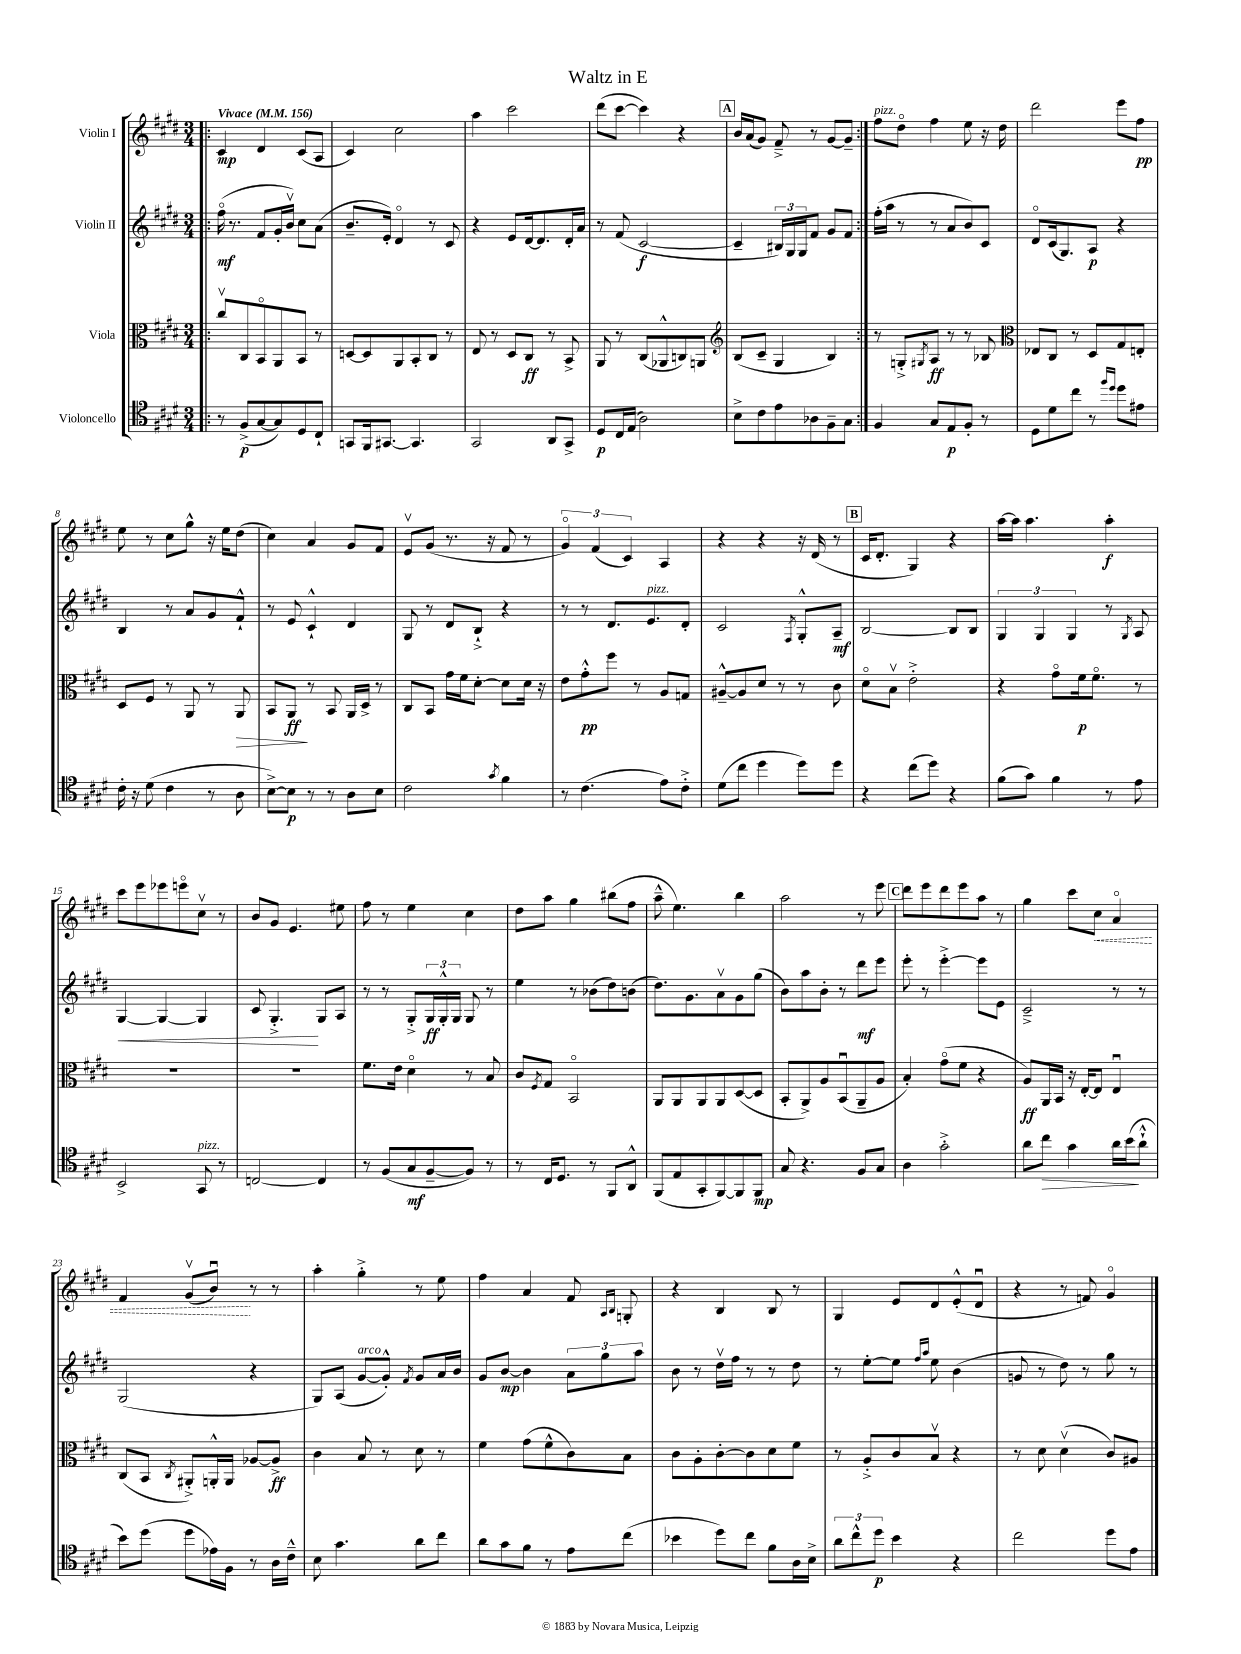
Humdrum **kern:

**kern	**dynam	**kern	**dynam	**kern	**dynam	**kern	**dynam
*part4	*part4	*part3	*part3	*part2	*part2	*part1	*part1
*staff4	*staff4	*staff3	*staff3	*staff2	*staff2	*staff1	*staff1
*I"Violoncello	*	*I"Viola	*	*I"Violin II	*	*I"Violin I	*
*clefC4	*	*clefC3	*	*clefG2	*	*clefG2	*
*k[f#c#g#d#]	*	*k[f#c#g#d#]	*	*k[f#c#g#d#]	*	*k[f#c#g#d#]	*
*M3/4	*	*M3/4	*	*M3/4	*	*M3/4	*
*MM156	*	*MM156	*	*MM156	*	*MM156	*
=1!|:	=1!|:	=1!|:	=1!|:	=1!|:	=1!|:	=1!|:	=1!|:
!	!	!	!	!	!	!LO:TX:a:B:t=Vivace	!
8r	.	8cc#v/L	.	(16ff#\	mf	4c#/	mp
.	.	.	.	8.r	.	.	.
(8F#^/L	p	8C#/	.	.	.	.	.
[8G#/	.	8BB/	.	8f#/L	.	4d#/	.
8G#/])	.	8AA/	.	16g#'/L	.	.	.
.	.	.	.	16bv/JJ)	.	.	.
8D#/	.	8BB/J	.	8cc#\L	.	(8c#/L	.
8C#`/J	.	8r	.	(8a\J	.	8A/J	.
=2	=2	=2	=2	=2	=2	=2	=2
8GGn/L	.	[8Dn/L	.	8.b~/L	.	4c#/)	.
16FF#/k	.	8D/]	.	.	.	.	.
[8.GG#X/J	.	.	.	16e'/Jk)	.	.	.
.	.	8AA/	.	4d#/	.	2cc#\	.
4.GG#/]	.	8BB'/	.	.	.	.	.
.	.	8C#/J	.	8r	.	.	.
.	.	8r	.	8c#/	.	.	.
=3	=3	=3	=3	=3	=3	=3	=3
2GG#/	.	8E/	.	4r	.	4aa\	.
.	.	8r	.	.	.	.	.
.	.	8D#/L	.	8e/L	.	2ccc#\	.
.	.	8C#/J	ff	[16d#/k	.	.	.
.	.	.	.	8.d#/]	.	.	.
8AA/L	.	8r	.	.	.	.	.
8GG#^/J	.	8BB^/	.	16d#'/L	.	.	.
.	.	.	.	16a/JJ	.	.	.
=4	=4	=4	=4	=4	=4	=4	=4
8D#/L	p	8AA/	.	8r	.	(8ddd#\L	.
16C#/L	.	8r	.	(8f#/	.	[8ccc#\J	.
(16E/JJ	.	.	.	.	.	.	.
2A\)	.	(8C#/L	.	[2c#/	f	4ccc#\])	.
.	.	8AA-X^^/	.	.	.	.	.
.	.	8Cn/)	.	.	.	4r	.
.	.	8AAn/J	.	.	.	.	.
!!LO:REH:place=s1:t=A
=5	=5	=5	=5	=5	=5	=5	=5
*	*	*clefG2	*	*	*	*	*
8B^\L	.	(8B/L	.	4c#~/]	.	16b/LL	.
.	.	.	.	.	.	(16a/J	.
8c#\	.	8c#~/J	.	.	.	8g#/J)	.
8e\	.	4G#/	.	24B#X/LL)	.	8f#~^/	.
.	.	.	.	24G#/	.	.	.
.	.	.	.	24G#/J	.	.	.
8A-X\	.	.	.	8f#/J	.	8r	.
8F#~\	.	4B/)	.	8g#/L	.	[8g#/L	.
8G#\J	.	.	.	8f#/J	.	8g#~/J]	.
=6:|!	=6:|!	=6:|!	=6:|!	=6:|!	=6:|!	=6:|!	=6:|!
!	!	!	!	!	!	!LO:TX:a:i:t=pizz.	!
4F#/	.	8r	.	(16ff#'\LL	.	8ff#\L	.
.	.	.	.	16aa\JJ	.	.	.
.	.	8Gn'^/L	.	8r	.	8dd#\J	.
.	.	8qG#X/	.	.	.	.	.
8G#/L	.	8A/J	ff	8r	.	4ff#\	.
8E/	p	8r	.	8a/L	.	.	.
8F#'/J	.	8r	.	8b/)	.	8ee\	.
8r	.	8B-X/	.	8c#/J	.	16r	.
.	.	.	.	.	.	16dd#\	.
=7	=7	=7	=7	=7	=7	=7	=7
*	*	*clefC3	*	*	*	*	*
8D#\L	.	8E-X/L	.	8d#/L	.	2ddd#\	.
8d#\	.	8C#/J	.	(16c#/k	.	.	.
.	.	.	.	8.G#/)	.	.	.
8cc#\J	.	8r	.	.	.	.	.
8r	.	8D#/L	.	8A/J	p	.	.
16qqff#/LL	.	.	.	.	.	.	.
16qqdd#/JJ	.	.	.	.	.	.	.
8dd#\L	.	8G#/	.	4r	.	8eee\L	.
8e#X\J	.	8En'/J	.	.	.	8ff#\J	pp
!!LO:LB:g=z
=8	=8	=8	=8	=8	=8	=8	=8
16c#'\	.	8D#/L	.	4B/	.	8ee\	.
16r	.	.	.	.	.	.	.
(8d#\	.	8F#/J	.	.	.	8r	.
4c#\	.	8r	.	8r	.	8cc#\L	.
.	.	8AA/	.	8a/L	.	8gg#^^\J	.
8r	.	8r	.	8g#/	.	16r	.
.	.	.	.	.	.	16ee\KL	.
!	!	!	!LO:HP:b	!	!	!	!
8A\	.	8AA/	>	8f#`^^/J	.	(8dd#\J	.
=9	=9	=9	=9	=9	=9	=9	=9
[8B^\L)	.	8BB/L	.	8r	.	4cc#\)	.
8B\J]	p	8AA/J	ff	8e/	.	.	.
8r	.	8r	]	4c#`^^/	.	4a/	.
8r	.	8BB/	.	.	.	.	.
8A\L	.	16AA/LL	.	4d#/	.	8g#/L	.
.	.	16D#^/JJ	.	.	.	.	.
8B\J	.	8r	.	.	.	8f#/J	.
=10	=10	=10	=10	=10	=10	=10	=10
2c#\	.	8C#/L	.	8G#/	.	8ev/L	.
.	.	8BB/J	.	8r	.	(8g#/J	.
.	.	16g#\LL	.	8d#/L	.	8.r	.
.	.	16f#\J	.	.	.	.	.
.	.	[8d#'\J	.	8B`^/J	.	.	.
.	.	.	.	.	.	16r	.
8qg#/	.	.	.	.	.	.	.
4f#\	.	8d#\L]	.	4r	.	8f#/	.
.	.	16d#\Jk	.	.	.	8r	.
.	.	16r	.	.	.	.	.
=11	=11	=11	=11	=11	=11	=11	=11
8r	.	8e\L	.	8r	.	6g#/)	.
(4.c#\	.	8g#'^^\	pp	8r	.	.	.
.	.	.	.	.	.	(6f#/	.
.	.	8ff#\J	.	8.d#/L	.	.	.
.	.	.	.	.	.	6c#/)	.
.	.	8r	.	.	.	.	.
!	!	!	!	!LO:TX:a:i:t=pizz.	!	!	!
.	.	.	.	8.e/	.	.	.
8e\L)	.	8A/L	.	.	.	4A/	.
8c#'^\J	.	8Gn/J	.	8d#'/J	.	.	.
=12	=12	=12	=12	=12	=12	=12	=12
(8d#\L	.	[8A#X~^^/L	.	2c#/	.	4r	.
8cc#\J	.	8A#/]	.	.	.	.	.
4dd#\	.	8d#/J	.	.	.	4r	.
.	.	8r	.	.	.	.	.
.	.	.	.	8qF#/	.	.	.
8dd#\L)	.	8r	.	8G#'^^/L	.	16r	.
.	.	.	.	.	.	(16d#/	.
8dd#\J	.	8c#\	.	8A~/J	mf	8r	.
!!LO:REH:place=s1:t=B
=13	=13	=13	=13	=13	=13	=13	=13
4r	.	8d#\L	.	[2B/	.	16c#/KL	.
.	.	.	.	.	.	8.d#'/J	.
.	.	8Bv\J	.	.	.	.	.
(8cc#\L	.	2e'^\	.	.	.	4G#/)	.
8dd#\J)	.	.	.	.	.	.	.
4r	.	.	.	8B/L]	.	4r	.
.	.	.	.	8B/J	.	.	.
=14	=14	=14	=14	=14	=14	=14	=14
(8f#\L	.	4r	.	6G#/	.	[16aa\LL	.
.	.	.	.	.	.	16aa\JJ]	.
8g#\J)	.	.	.	.	.	4.aa\	.
.	.	.	.	6G#/	.	.	.
4f#\	.	8g#\L	.	.	.	.	.
.	.	.	.	6G#/	.	.	.
.	.	16f#\k	p	.	.	.	.
.	.	8.f#\J	.	.	.	.	.
8r	.	.	.	8r	.	4aa'\	f
.	.	.	.	8qG#/	.	.	.
8e\	.	8r	.	8A/	.	.	.
!!LO:LB:g=z
=15	=15	=15	=15	=15	=15	=15	=15
!	!	!	!	!	!LO:HP:b	!	!
2BB^/	.	2.r	.	[4G#/	<	8ccc#\L	.
.	.	.	.	.	.	8eee\	.
.	.	.	.	4G#/_	.	8eee-X\	.
.	.	.	.	.	.	8eeen\	.
!LO:TX:a:i:t=pizz.	!	!	!	!	!	!	!
8GG#/	.	.	.	4G#/]	.	8cc#v\J	.
8r	.	.	.	.	.	8r	.
=16	=16	=16	=16	=16	=16	=16	=16
[2Cn/	.	2.r	.	8c#/	.	8b/L	.
.	.	.	.	4.G#'^/	.	8g#/J	.
.	.	.	.	.	.	4.e/	.
4C/]	.	.	.	8G#/L	[	.	.
.	.	.	.	8A/J	.	8ee#X\	.
=17	=17	=17	=17	=17	=17	=17	=17
8r	.	8.f#\L	.	8r	.	8ff#\	.
(8F#/L	.	.	.	8r	.	8r	.
.	.	16e\Jk	.	.	.	.	.
8G#/	mf	4d#\	.	8G#'^/L	.	4ee\	.
[8F#~/	.	.	.	24G#/L	ff	.	.
.	.	.	.	24G#'^^/	.	.	.
.	.	.	.	24G#/JJ	.	.	.
8F#/J])	.	8r	.	8G#/	.	4cc#\	.
8r	.	8B/	.	8r	.	.	.
=18	=18	=18	=18	=18	=18	=18	=18
8r	.	8c#/L	.	4ee\	.	8dd#\L	.
.	.	8qF#/	.	.	.	.	.
16C#/KL	.	8G#/J	.	.	.	8aa\J	.
8.D#/J	.	.	.	.	.	.	.
.	.	2BB/	.	8r	.	4gg#\	.
8r	.	.	.	(8b-X\L	.	.	.
8FF#/L	.	.	.	8dd#\)	.	(8bb#X\L	.
8AA^^/J	.	.	.	(8bn\J	.	8ff#\J	.
=19	=19	=19	=19	=19	=19	=19	=19
(8FF#/L	.	8AA/L	.	8.dd#\L)	.	8aa~^^\	.
8E/	.	8AA/	.	.	.	4.ee\)	.
.	.	.	.	8.g#\	.	.	.
8GG#'/	.	8AA/	.	.	.	.	.
[8FF#/)	.	8AA/	.	8av\	.	.	.
8FF#/]	.	([8D#/	.	8g#\	.	4bb\	.
8FF#/J	mp	8D#/J]	.	(8gg#\J	.	.	.
=20	=20	=20	=20	=20	=20	=20	=20
8G#/	.	8BB'/L	.	8b\L)	.	2aa\	.
4.r	.	8AA^/)	.	8aa\	.	.	.
.	.	8A/	.	8b'\J	.	.	.
.	.	(8BBu/	.	8r	.	.	.
8F#/L	.	8AA~/	.	8ddd#\L	mf	8r	.
8G#/J	.	8A/J	.	8eee\J	.	8eee\	.
!!LO:REH:place=s1:t=C
=21	=21	=21	=21	=21	=21	=21	=21
4A\	.	4B'/)	.	8eee'\	.	8ddd#\L	.
.	.	.	.	8r	.	8eee\	.
2g#'^\	.	(8g#\L	.	[4eee'^\	.	8ddd#\	.
.	.	8f#\J	.	.	.	8eee\	.
.	.	4r	.	8eee\L]	.	8aa\J	.
.	.	.	.	8e\J	.	8r	.
=22	=22	=22	=22	=22	=22	=22	=22
8a\L	.	8A/L)	ff	2c#~^/	.	4gg#\	.
!	!LO:HP:b	!	!	!	!	!	!
8cc#\J	>	16AA/L	.	.	.	.	.
.	.	16BB/JJ	.	.	.	.	.
4g#\	.	16r	.	.	.	8ccc#\L	.
.	.	[16E'/KL	.	.	.	.	.
!	!	!	!	!	!	!	!LO:HP:b
.	.	8E/J]	.	.	.	8cc#\J	<
16a\LL	.	4Eu/	.	8r	.	4a/	.
(16b\J	.	.	.	.	.	.	.
8a`^^\J	]	.	.	8r	.	.	.
!!LO:LB:g=z
=23	=23	=23	=23	=23	=23	=23	=23
8b\L)	.	(8C#/L	.	(2G#/	.	4f#/	.
(8dd#\J	.	8BB/J	.	.	.	.	.
.	.	8qC#/	.	.	.	.	.
8dd#\L	.	8AA#X'^/L)	.	.	.	(8g#v/L	.
16e-X\L)	.	16AAn'^^/L	.	.	.	8bu/J)	.
16F#\JJ	.	16AA/JJ	.	.	.	.	.
8r	.	[8A-X/L	.	4r	.	8r	[
16A\LL	.	8A-^/J]	ff	.	.	8r	.
16c#~^^\JJ	.	.	.	.	.	.	.
=24	=24	=24	=24	=24	=24	=24	=24
8B\	.	4c#\	.	8G#/L)	.	4aa'\	.
4.g#\	.	.	.	(8A/J	.	.	.
!	!	!	!	!LO:TX:a:i:t=arco	!	!	!
.	.	8B/	.	[8g#/L	.	4gg#'^\	.
.	.	8r	.	8g#'^^/J])	.	.	.
.	.	.	.	8qf#/	.	.	.
8a\L	.	8d#\	.	8g#/L	.	8r	.
8cc#\J	.	8r	.	16a/L	.	8ee\	.
.	.	.	.	16b/JJ	.	.	.
=25	=25	=25	=25	=25	=25	=25	=25
8a\L	.	4f#\	.	8g#/L	.	4ff#\	.
8g#\	.	.	.	[8b/J	mp	.	.
8f#\J	.	(8g#\L	.	4b\]	.	4a/	.
8r	.	8f#^^\	.	.	.	.	.
8e\L	.	8c#\)	.	12a\L	.	8f#/	.
.	.	.	.	12gg#\	.	.	.
.	.	.	.	.	.	16qqA/LL	.
.	.	.	.	.	.	16qqB/JJ	.
(8cc#\J	.	8B\J	.	.	.	8Gn'/	.
.	.	.	.	12aa\J	.	.	.
=26	=26	=26	=26	=26	=26	=26	=26
4b-X\	.	8c#\L	.	8b\	.	4r	.
.	.	8A'\	.	8r	.	.	.
8dd#\L)	.	[8c#'\	.	16dd#v\LL	.	4B/	.
.	.	.	.	16ff#\JJ	.	.	.
8cc#\J	.	8c#\]	.	8r	.	.	.
8f#\L	.	8d#\	.	8r	.	8B/	.
16A\L	.	8f#\J	.	8dd#\	.	8r	.
16B^\JJ	.	.	.	.	.	.	.
=27	=27	=27	=27	=27	=27	=27	=27
12a\L	.	8r	.	8r	.	4G#/	.
12cc#^^\	.	.	.	.	.	.	.
.	.	8A'^/L	.	[8ee'\L	.	.	.
12dd#\J	p	.	.	.	.	.	.
4b\	.	8c#/	.	8ee\J]	.	8e/L	.
.	.	.	.	16qqff#/LL	.	.	.
.	.	.	.	16qqaa/JJ	.	.	.
.	.	8Bv/J	.	8ee\	.	8d#/	.
4r	.	4r	.	(4b\	.	(8e'^^/	.
.	.	.	.	.	.	8d#u/J	.
=28	=28	=28	=28	=28	=28	=28	=28
2cc#\	.	8r	.	8gn/	.	4r	.
.	.	8d#\	.	8r	.	.	.
.	.	(4d#v\	.	8dd#\)	.	8r	.
.	.	.	.	8r	.	8fn/)	.
8dd#\L	.	8c#/L)	.	8gg#\	.	4g#/	.
8e\J	.	8A#X/J	.	8r	.	.	.
==	==	==	==	==	==	==	==
*-	*-	*-	*-	*-	*-	*-	*-
